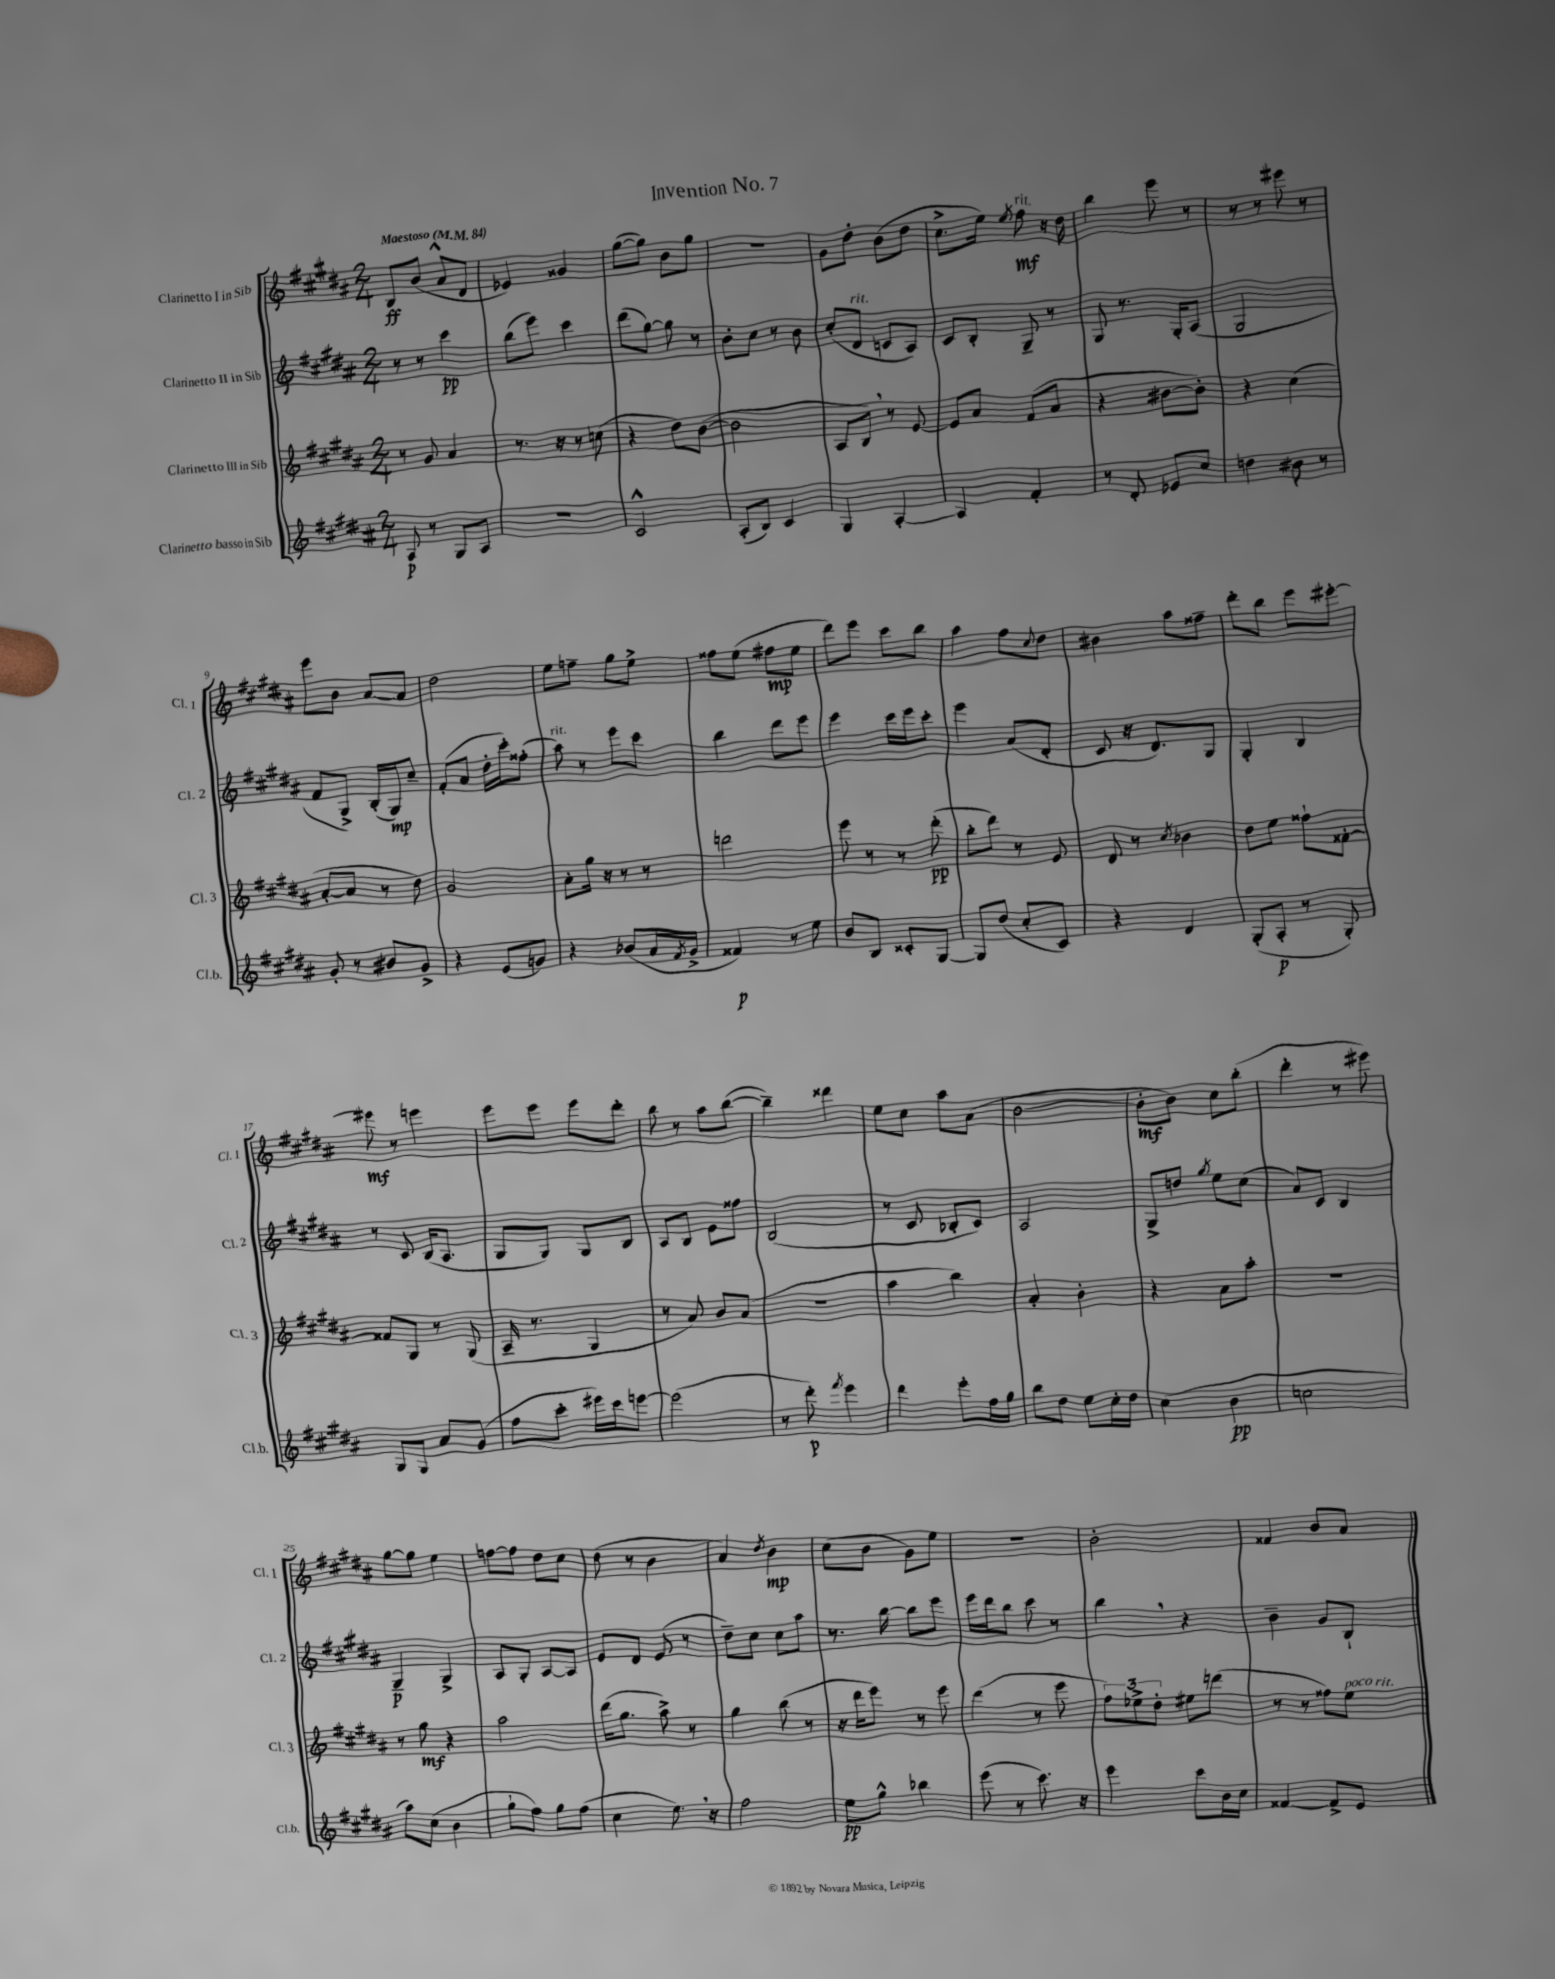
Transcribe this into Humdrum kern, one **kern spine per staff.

**kern	**dynam	**kern	**dynam	**kern	**dynam	**kern	**dynam
*part4	*part4	*part3	*part3	*part2	*part2	*part1	*part1
*staff4	*staff4	*staff3	*staff3	*staff2	*staff2	*staff1	*staff1
*I"Clarinetto basso in Sib	*	*I"Clarinetto III in Sib	*	*I"Clarinetto II in Sib	*	*I"Clarinetto I in Sib	*
*I'Cl.b.	*	*I'Cl. 3	*	*I'Cl. 2	*	*I'Cl. 1	*
*clefG2	*	*clefG2	*	*clefG2	*	*clefG2	*
*k[f#c#g#d#a#]	*	*k[f#c#g#d#a#]	*	*k[f#c#g#d#a#]	*	*k[f#c#g#d#a#]	*
*M2/4	*	*M2/4	*	*M2/4	*	*M2/4	*
*MM84	*	*MM84	*	*MM84	*	*MM84	*
=1	=1	=1	=1	=1	=1	=1	=1
!	!	!	!	!	!	!LO:TX:a:B:t=Maestoso	!
8A#/	p	8r	.	8r	.	8B/L	ff
8r	.	8g#/	.	8r	.	(8b/J	.
8G#/L	.	4a#/	.	4ccc#\	pp	8a#^^/L	.
8A#/J	.	.	.	.	.	8d#/J	.
=2	=2	=2	=2	=2	=2	=2	=2
2r	.	8.r	.	(8bb\L	.	4e-X/)	.
.	.	.	.	8eee\J)	.	.	.
.	.	16r	.	.	.	.	.
.	.	8r	.	4ccc#\	.	4g##X/	.
.	.	(8ccn\	.	.	.	.	.
=3	=3	=3	=3	=3	=3	=3	=3
2c#^^/	.	4r	.	(8ddd#\L	.	([8gg#\L	.
.	.	.	.	[8gg#\J)	.	8gg#\J])	.
.	.	8dd#\L)	.	8gg#\]	.	8b\L	.
.	.	([8b\J	.	8r	.	8gg#\J	.
=4	=4	=4	=4	=4	=4	=4	=4
(8A#'/L	.	2b\]	.	8b'\L	.	2r	.
8B/J)	.	.	.	8cc#\J	.	.	.
4c#/	.	.	.	8r	.	.	.
.	.	.	.	8b\	.	.	.
=5	=5	=5	=5	=5	=5	=5	=5
4G#/	.	8A#/L	.	(8cc#'/L	.	8g#\L	.
!	!	!	!	!LO:TX:a:i:t=rit.	!	!	!
.	.	8B,/J)	.	8d#/J	.	8dd#'\J	.
[4A#'/	.	8r	.	8cn/L	.	(8b\L	.
.	.	[8e/	.	8A#/J)	.	8dd#\J	.
=6	=6	=6	=6	=6	=6	=6	=6
4A#/]	.	8e/L]	.	8c#/L	.	8.cc#^\L	.
.	.	8a#/J	.	8B'/J	.	.	.
.	.	.	.	.	.	16ee\Jk)	.
.	.	.	.	.	.	8qee/	.
!	!	!	!	!	!	!LO:TX:a:i:t=rit.	!
4f#'/	.	(8f#/L	.	8G#~/	.	8ff#\	mf
.	.	8a#/J	.	8r	.	16r	.
.	.	.	.	.	.	16dd#\	.
=7	=7	=7	=7	=7	=7	=7	=7
8r	.	4r	.	8G#/	.	4bb\	.
8d#'/	.	.	.	8.r	.	.	.
8e-X/L	.	[8b#X\L	.	.	.	8eee\	.
.	.	.	.	16G#'/KL	.	.	.
8cc#/J	.	8b#'\J])	.	(8A#/J	.	8r	.
=8	=8	=8	=8	=8	=8	=8	=8
4ddn\	.	4r	.	2G#/	.	8r	.
.	.	.	.	.	.	8r	.
8b#X\	.	(4cc#\	.	.	.	8eee#X\	.
8r	.	.	.	.	.	8r	.
!!LO:LB:g=z
=9	=9	=9	=9	=9	=9	=9	=9
8g#'/	.	[8a#'/L	.	8f#/L	.	8eee\L	.
8r	.	8a#/J]	.	8G#^/J)	.	8b\J	.
8b#X/L	.	8r	.	(16B'/LL	.	[8a#/L	.
.	.	.	.	16G#/J)	mp	.	.
8g#^/J	.	8dd#\)	.	8cc#~/J	.	8a#/J]	.
=10	=10	=10	=10	=10	=10	=10	=10
4r	.	2g#/	.	(8f#'/L	.	2dd#\	.
.	.	.	.	8a#/J	.	.	.
(8e/L	.	.	.	16dd#'\LL	.	.	.
.	.	.	.	16ccc#'\J)	.	.	.
8gn/J)	.	.	.	(8ff##X'\J	.	.	.
=11	=11	=11	=11	=11	=11	=11	=11
!	!	!	!	!LO:TX:a:i:t=rit.	!	!	!
4r	.	8a#'\L	.	8aa#\)	.	8ee\L	.
.	.	16gg#\Jk	.	8r	.	8ffn~\J	.
.	.	16r	.	.	.	.	.
(8b-X/L	.	8r	.	8eee\L	.	8gg#\L	.
16a#/L	.	8r	.	8ccc#\J	.	8ee^\J	.
8qf#/	.	.	.	.	.	.	.
16g#^/JJ	.	.	.	.	.	.	.
=12	=12	=12	=12	=12	=12	=12	=12
4f##X/)	p	2dddn\	.	4bb\	.	8ff##X\L	.
.	.	.	.	.	.	(8ee\J	.
8r	.	.	.	8ddd#\L	.	8ff#X\L	mp
8ee\	.	.	.	8eee\J	.	8ee\J	.
=13	=13	=13	=13	=13	=13	=13	=13
8b/L	.	8eee\	.	4eee\	.	8ddd#\L)	.
8B/J	.	8r	.	.	.	8eee\J	.
8c##X'/L	.	8r	.	16ccc#\LL	.	8ccc#\L	.
.	.	.	.	16eee\J	.	.	.
[8G#/J	.	(8ddd#'\	pp	8ccc#'\J	.	8bb\J	.
=14	=14	=14	=14	=14	=14	=14	=14
8G#/L]	.	8bb'\L	.	4eee\	.	4aa#\	.
(8dd#/J	.	8ddd#\J)	.	.	.	.	.
8cc#'/L	.	8r	.	(8a#/L	.	8ff#\L	.
.	.	.	.	.	.	8qqcc#/	.
8c#/J)	.	8e/	.	8d#'/J	.	8dd#\J	.
=15	=15	=15	=15	=15	=15	=15	=15
4r	.	8d#/	.	8c#/	.	4b#X\	.
.	.	8r	.	16r	.	.	.
.	.	.	.	8.d#/L)	.	.	.
.	.	8qcc#/	.	.	.	.	.
4d#/	.	4b-X\	.	.	.	8aa#\L	.
.	.	.	.	8G#/J	.	8ff##X~\J	.
=16	=16	=16	=16	=16	=16	=16	=16
(8G#'/L	.	8dd#\L	.	4G#'/	.	8ddd#'\L	.
8A#'/J	p	8ee\J	.	.	.	8bb\J	.
8r	.	8ff##X`\L	.	4B/	.	8eee\L	.
8G#'/)	.	[8f##X'\J	.	.	.	[8eee#X'\J	.
!!LO:LB:g=z
=17	=17	=17	=17	=17	=17	=17	=17
8G#/L	.	8f##X/L]	.	8r	.	8eee#X\]	mf
8G#/J	.	8G#/J	.	8c#/	.	8r	.
8a#/L	.	8r	.	(16B/KL	.	4eeen\	.
.	.	.	.	8.A#/J	.	.	.
(8g#/J	.	(8G#/	.	.	.	.	.
=18	=18	=18	=18	=18	=18	=18	=18
8ff#\L	.	16A#~/	.	8G#/L	.	8eee\L	.
.	.	8.r	.	.	.	.	.
8ccc#'\J	.	.	.	8G#/J)	.	8eee\J	.
16eee#X\LL)	.	4G#/	.	8G#/L	.	8eee\L	.
16ccc#\J	.	.	.	.	.	.	.
[8eeen\J	.	.	.	8B/J	.	8ddd#'\J	.
=19	=19	=19	=19	=19	=19	=19	=19
(2eee\]	.	8r	.	8A#/L	.	8bb\	.
.	.	8a#/)	.	8B/J	.	8r	.
.	.	8b/L	.	8e\L	.	8aa#\L	.
.	.	(8a#/J	.	8ff##X\J	.	([8bb\J	.
=20	=20	=20	=20	=20	=20	=20	=20
8r	.	2r	.	(2B/	.	4bb~\])	.
8ddd#'\)	p	.	.	.	.	.	.
8qfff#/	.	.	.	.	.	.	.
4eee\	.	.	.	.	.	4ddd##X\	.
=21	=21	=21	=21	=21	=21	=21	=21
4ddd#\	.	4aa#\	.	8r	.	8ee\L	.
.	.	.	.	8c#/	.	8cc#\J	.
8eee'\L	.	4bb\)	.	8B-X'/L	.	8aa#\L	.
16ff#\L	.	.	.	8c#/J)	.	(8a#\J	.
16gg#\JJ	.	.	.	.	.	.	.
=22	=22	=22	=22	=22	=22	=22	=22
8bb\L	.	4a#'/	.	2A#/	.	[2b\	.
8dd#\J	.	.	.	.	.	.	.
8ee\L	.	4b'\	.	.	.	.	.
16cc#'\L	.	.	.	.	.	.	.
16dd#\JJ	.	.	.	.	.	.	.
=23	=23	=23	=23	=23	=23	=23	=23
(4cc#\	.	4r	.	8G#^/L	.	8b'\L]	mf
.	.	.	.	8ddn/J	.	8b\J)	.
.	.	.	.	8qgg#/	.	.	.
4b\	pp	8a#\L	.	8ee\L	.	8cc#\L	.
.	.	8aa#'\J	.	(8cc#\J	.	(8bb'\J	.
=24	=24	=24	=24	=24	=24	=24	=24
2ccn\	.	2r	.	8a#/L)	.	4ddd#'\	.
.	.	.	.	8c#/J	.	.	.
.	.	.	.	4B/	.	8r	.
.	.	.	.	.	.	8eee#X\)	.
!!LO:LB:g=z
=25	=25	=25	=25	=25	=25	=25	=25
8aa#\L)	.	8r	.	4G#~/	p	[8gg#\L	.
(8cc#\J	.	8gg#\	mf	.	.	8gg#\J]	.
4b\	.	4r	.	4G#^/	.	4ee\	.
=26	=26	=26	=26	=26	=26	=26	=26
8gg#`\L	.	2aa#\	.	8A#/L	.	[8ffn\L	.
8ff#\J)	.	.	.	8G#'/J	.	8ff\J]	.
8gg#\L	.	.	.	[8A#/L	.	8dd#\L	.
(8ff#\J	.	.	.	8A#/J]	.	8cc#\J	.
=27	=27	=27	=27	=27	=27	=27	=27
4cc#\	.	(16ddd#\KL	.	8e/L	.	(8dd#\	.
.	.	8.gg#\J	.	.	.	.	.
.	.	.	.	8d#/J	.	8r	.
8.ee,\)	.	8aa#^\)	.	(8e/	.	4b\	.
.	.	8r	.	8r	.	.	.
16r	.	.	.	.	.	.	.
=28	=28	=28	=28	=28	=28	=28	=28
2ff#\	.	4gg#\	.	8dd#~\L)	.	4a#/)	.
.	.	.	.	8cc#\J	.	.	.
.	.	.	.	.	.	8qdd#/	.
.	.	(8bb\	.	8cc#\L	.	4b\	mp
.	.	8r	.	8aa#\J	.	.	.
=29	=29	=29	=29	=29	=29	=29	=29
8ee\L	pp	16r	.	8.r	.	(8cc#\L	.
.	.	16ddd#\KL	.	.	.	.	.
8gg#^^\J	.	8eee\J)	.	.	.	8b\J	.
.	.	.	.	[16bb\	.	.	.
4bb-X\	.	8r	.	8bb\L]	.	8g#\L)	.
.	.	8eee\	.	8eee\J	.	8ee\J	.
=30	=30	=30	=30	=30	=30	=30	=30
(8eee\	.	(4ddd#\	.	16eee\LL	.	2r	.
.	.	.	.	16ddd#\J	.	.	.
8r	.	.	.	8bb\J	.	.	.
8.ccc#\)	.	8r	.	8ccc#\	.	.	.
.	.	8eee\	.	8r	.	.	.
16r	.	.	.	.	.	.	.
=31	=31	=31	=31	=31	=31	=31	=31
4eee\	.	12ff#\L)	.	4bb,\	.	2b'\	.
.	.	12ee-X^\	.	.	.	.	.
.	.	12dd#'\J	.	.	.	.	.
8ccc#\L	.	8ee#X\L	.	4r	.	.	.
16b\L	.	(8dddn\J	.	.	.	.	.
16cc#\JJ	.	.	.	.	.	.	.
=32	=32	=32	=32	=32	=32	=32	=32
[4f##X/	.	8r	.	4b~\	.	4f##X/	.
.	.	8r	.	.	.	.	.
8f##^/L]	.	8ff##X\L)	.	8g#/L	.	8b/L	.
!	!	!LO:TX:a:i:t=poco rit.	!	!	!	!	!
8e/J	.	8ee\J	.	8B`/J	.	8a#/J	.
==	==	==	==	==	==	==	==
*-	*-	*-	*-	*-	*-	*-	*-
